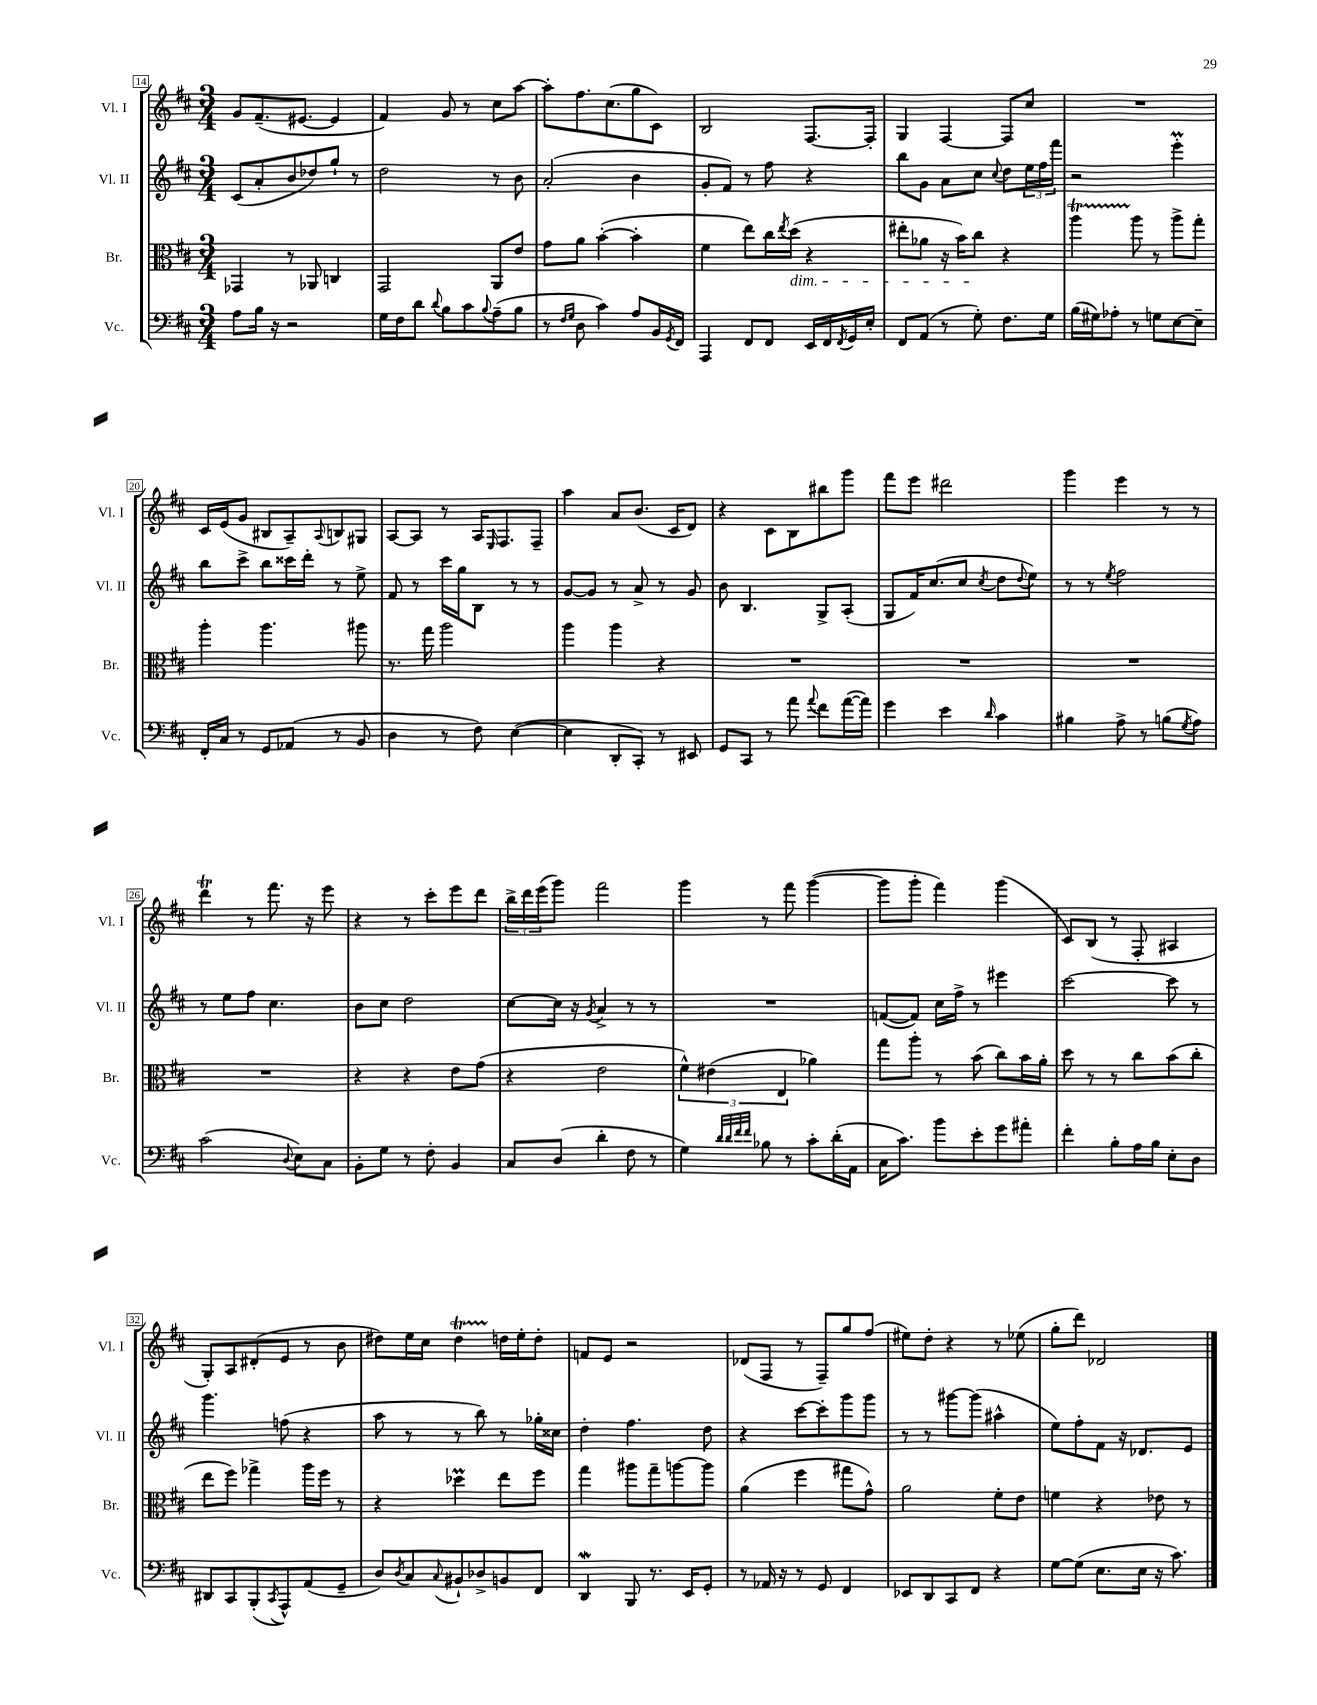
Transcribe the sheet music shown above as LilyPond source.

<<
\new StaffGroup <<
\new Staff = "s0" \with { instrumentName = "Vl. I" shortInstrumentName = "Vl. I" } {
    \clef treble \key d \major \numericTimeSignature \time 3/4
    g'8 fis'8.--( eis'8.~ eis'4 |
    fis'4) g'8 r8 cis''8 a''8~ |
    a''8-. fis''8. cis''8.( g''8 cis'8) |
    b2 fis8.~ fis16-. |
    g4 fis4~ fis8 cis''8 |
    R2. |
    cis'16 e'16( g'8 bis8 a8--) \appoggiatura { a8 } b8 gis8 |
    a8~ a8 r8 a16 \grace { e16 } fis8. fis8-- |
    a''4 a'8 b'8.( cis'16 d'8) |
    r4 cis'8 b8 bis''8 g'''8 |
    fis'''8 e'''8 dis'''2 |
    g'''4 e'''4 r8 r8 |
    d'''4\trill r8 fis'''8. r16 e'''8 |
    r4 r8 cis'''8-. e'''8 d'''8 |
    \tuplet 3/2 { b''16-> d'''16 e'''16( } g'''8) fis'''2 |
    g'''4 r8 fis'''8 g'''4~( |
    g'''8 g'''8-. fis'''4) g'''4( |
    cis'8) b8( r8 fis8-. ais4 |
    g8-.) a8 dis'8-.( e'8 r8 b'8 |
    dis''8) e''16 cis''16 dis''4\startTrillSpan d''16\stopTrillSpan e''16-. d''8-. |
    f'8 e'8 r2 |
    des'8( fis8 r8 fis8--) g''8 fis''8( |
    eis''8) d''8-. r4 r8 ees''8( |
    g''8-. d'''8) des'2 \bar "|." |
}
\new Staff = "s1" \with { instrumentName = "Vl. II" shortInstrumentName = "Vl. II" } {
    \clef treble \key d \major \numericTimeSignature \time 3/4
    cis'8( a'8-. b'8 des''8) g''8-! r8 |
    d''2 r8 b'8 |
    a'2-.( b'4 |
    g'8-. fis'8) r8 fis''8 r4 |
    b''8 g'8 a'8 cis''8 \appoggiatura { cis''8 } d''8 \tuplet 3/2 { e''16 fis''16 fis'''16 } |
    r2 e'''4-.\prall |
    b''8 cis'''8-> b''8 cisis'''16 d'''16-. r8 e''8-> |
    fis'8 r8 cis'''16 g''16 b8 r8 r8 |
    g'8~ g'8 r8 a'8-> r8 g'8 |
    b'8 b4. g8-> a8-.( |
    g8 fis'16) cis''8.( cis''8 \acciaccatura { cis''8 } d''8 \appoggiatura { d''8 } e''8) |
    r8 r8 \acciaccatura { e''8 } fis''2 |
    r8 e''8 fis''8 cis''4. |
    b'8 cis''8 d''2 |
    cis''8~ cis''16 r16 \acciaccatura { g'8 } a'4-> r8 r8 |
    R2. |
    f'8~( f'8) cis''16 fis''16-> r8 eis'''4 |
    cis'''2~ cis'''8 r8 |
    g'''4. f''8( r4 |
    a''8 r8 r8 b''8) r8 ges''16-. cisis''16 |
    d''4-. fis''4. d''8 |
    r4 cis'''8~ cis'''8-. g'''8 g'''8 |
    r8 r8 gis'''8~ gis'''8( ais''4-^ |
    e''8) fis''8-. fis'8 r16 des'8. e'8 \bar "|." |
}
\new Staff = "s2" \with { instrumentName = "Br." shortInstrumentName = "Br." } {
    \clef alto \key d \major \numericTimeSignature \time 3/4
    ges,4 r8 aes,8 c4 |
    g,2 a,8 e'8 |
    g'8 a'8 b'4~-.( b'4-. |
    fis'4 e''8) cis''16 \acciaccatura { e''8 } d''16\dim( r4 |
    eis''8-. aes'8 r16 b'16) cis''8\! r4 |
    a''4\startTrillSpan a''8\stopTrillSpan r8 a''8-> g''8-. |
    a''4-. a''4. ais''8 |
    r8. g''16 a''2 |
    a''4 a''4 r4 |
    R2. |
    R2. |
    R2. |
    R2. |
    r4 r4 e'8 g'8( |
    r4 e'2 |
    \tuplet 3/2 { fis'4-^) eis'4( e4 } aes'4) |
    g''8 a''8-. r8 b'8( cis''8) b'16 a'16-. |
    d''8 r8 r8 cis''8 b'8( cis''8-. |
    e''8 fis''8) ges''4-> a''16 fis''16 r8 |
    r4 des''4\prall e''8 fis''8 |
    g''4 ais''8 g''8-- a''8~ a''8 |
    a'4( fis''4 gis''8 g'8-^) |
    a'2 fis'8-. e'8 |
    f'4 r4 ees'8 r8 \bar "|." |
}
\new Staff = "s3" \with { instrumentName = "Vc." shortInstrumentName = "Vc." } {
    \clef bass \key d \major \numericTimeSignature \time 3/4
    a8 b16 r16 r2 |
    g16 fis16 d'8 \appoggiatura { d'8 } b8 cis'8 \appoggiatura { b8 } a8--( b8 |
    r8 \grace { fis16 g16 } d8 cis'4) a8 b,16 \acciaccatura { g,8 } fis,16 |
    a,,4 fis,8 fis,8 e,16 fis,16 \acciaccatura { fis,8 } g,16 e16-. |
    fis,8 a,8( r8 g8-.) fis8. g16 |
    b16( gis16) aes8-. r8 g8 e8~ e8-- |
    fis,16-. cis16 r8 g,8 aes,8( r8 b,8 |
    d4 r8 fis8) e4~( |
    e4 d,8-. cis,8-.) r8 eis,8 |
    g,8 cis,8 r8 a'8 \appoggiatura { a'8 } fis'8 a'16~( a'16) |
    g'4 e'4 \grace { d'16 } cis'4 |
    bis4 a8-> r8 b8( \acciaccatura { g8 } a8) |
    cis'2( \appoggiatura { d8 } e8) cis8 |
    b,8-. g8 r8 fis8-. b,4 |
    cis8 d8( d'4-. fis8 r8 |
    g4) \grace { d'32 d'32 fis'32 fis'32 } bes8 r8 cis'8-. d'16-.( a,16 |
    cis16 cis'8.) b'8 e'8-. g'8 ais'8-. |
    fis'4-. b8-. a16 b16 e8-. d8 |
    dis,8 cis,8 b,,8-.( \acciaccatura { cis,8 } a,,8-^) a,8( g,8-- |
    d8) \acciaccatura { d8 } cis8 \appoggiatura { cis8 } bis,8-! des8-> b,8 fis,8 |
    d,4\mordent b,,8 r8. e,16 g,8-. |
    r8 aes,16 r16 r8 g,8 fis,4 |
    ees,8 d,8 cis,8 fis,8 r4 |
    g8~ g8( e8. e16 r16 cis'8.) \bar "|." |
}
>>
>>
\layout { \context { \Score currentBarNumber = #14 \override BarNumber.stencil = #(make-stencil-boxer 0.1 0.3 ly:text-interface::print) } }
